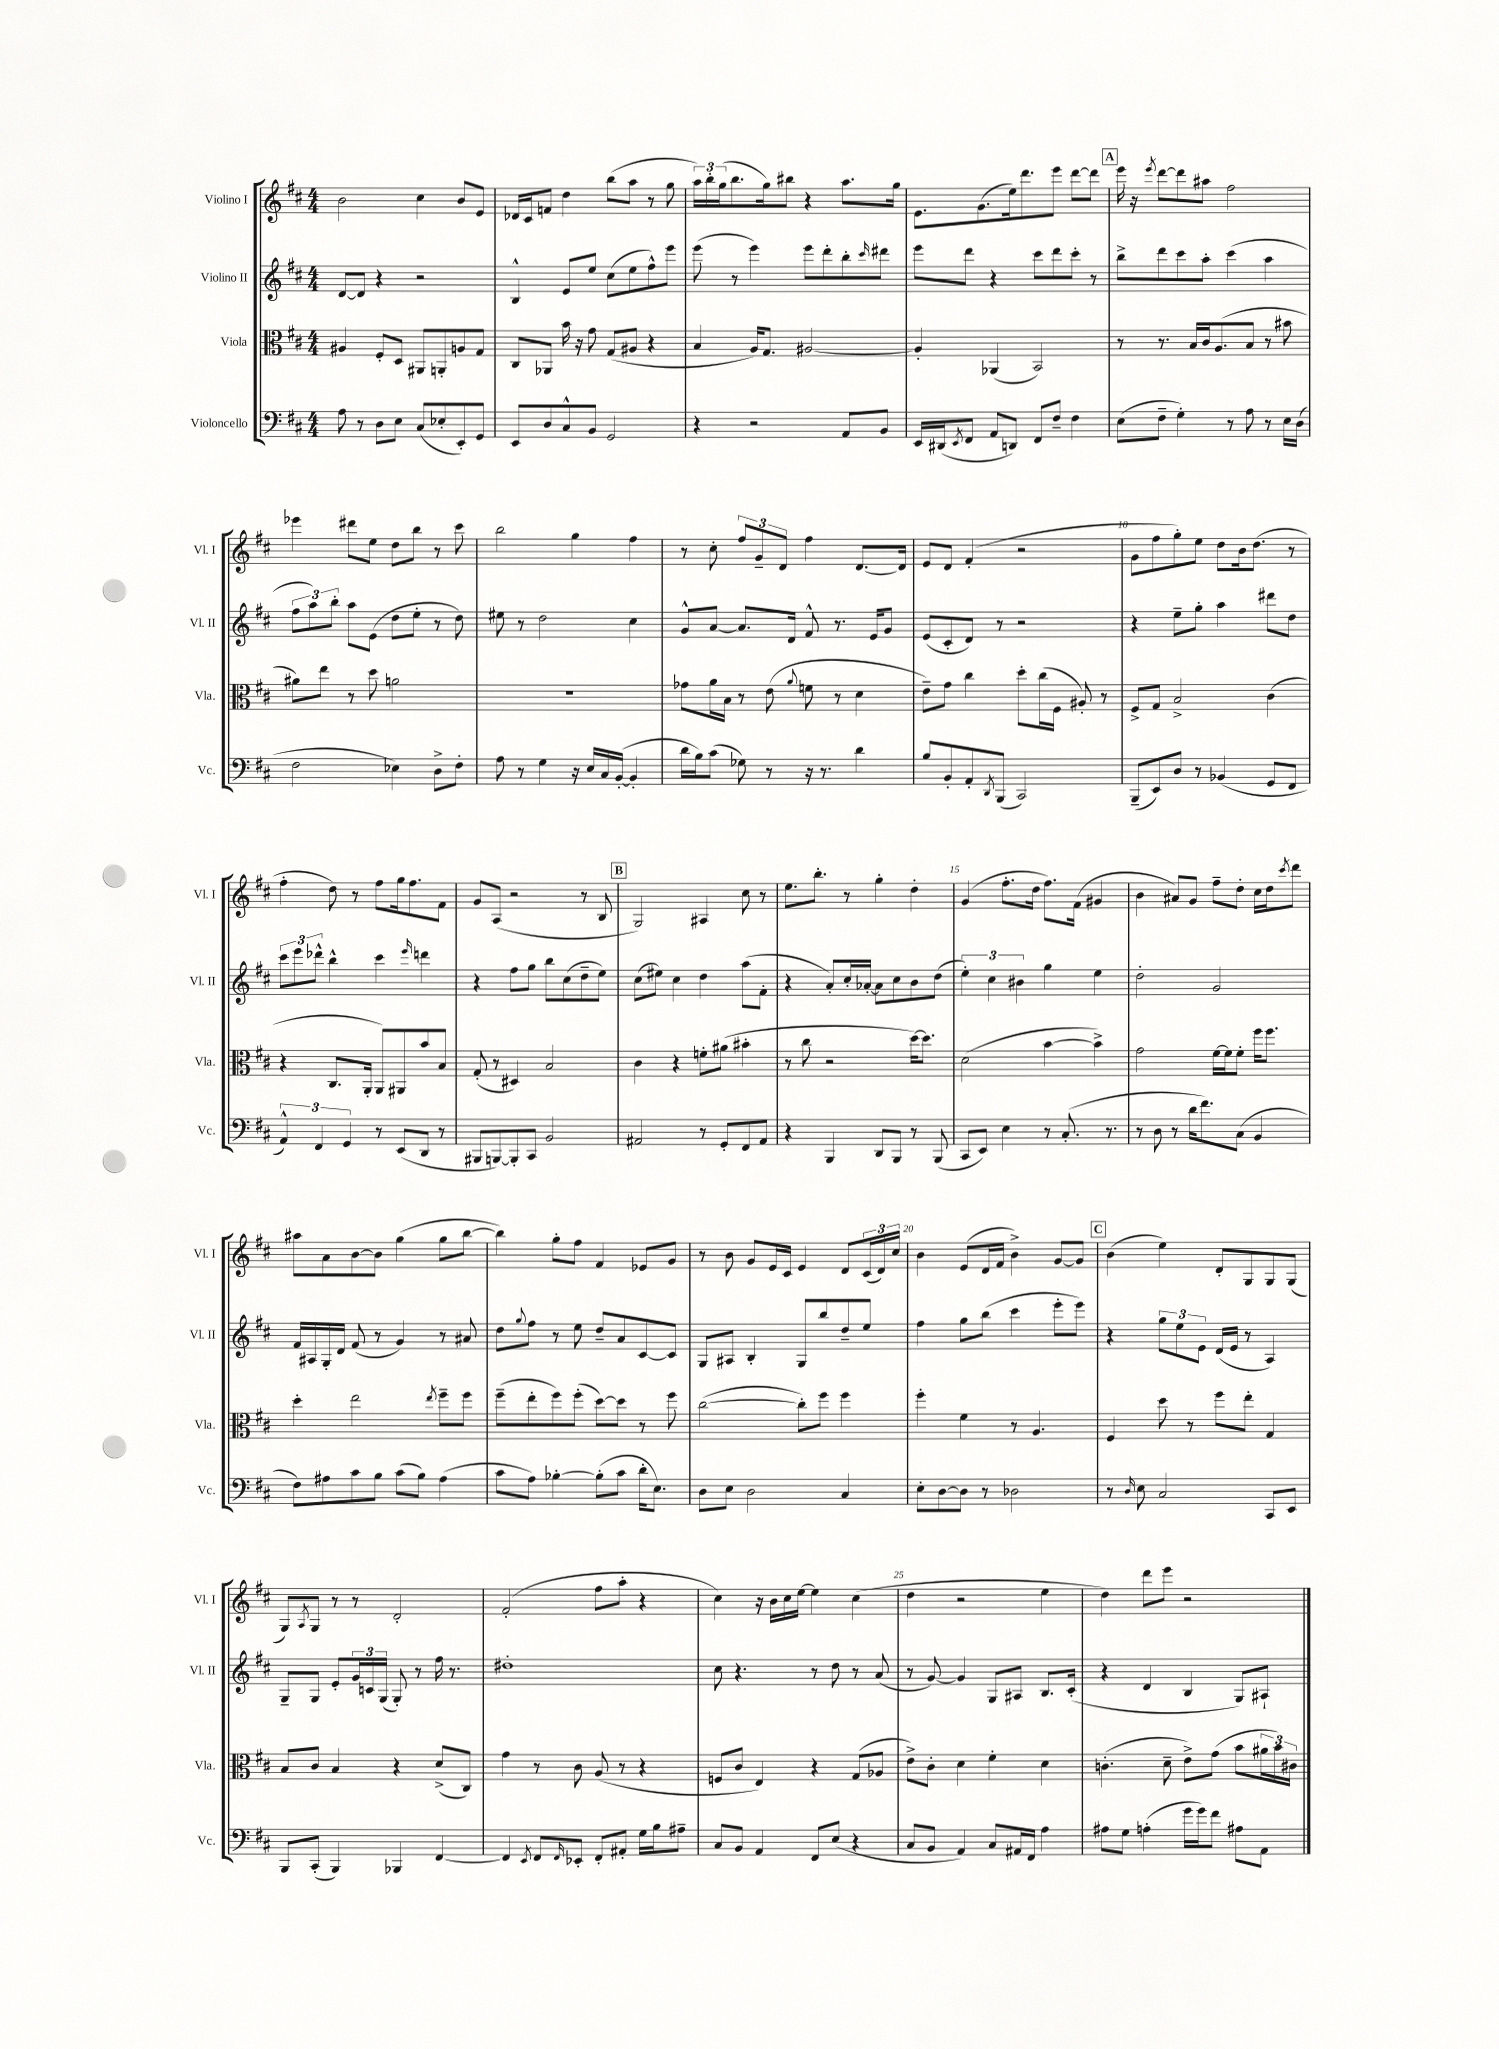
<<
\new StaffGroup <<
\new Staff = "s0" \with { instrumentName = "Violino I" shortInstrumentName = "Vl. I" } {
    \clef treble \key d \major \numericTimeSignature \time 4/4
    b'2 cis''4 b'8 e'8 |
    des'16 cis'16 f'8 d''4 b''8( a''8 r8 g''8 |
    \tuplet 3/2 { a''16) b''16-. g''16( } b''8. g''16) bis''8 r4 a''8. g''16 |
    e'8. g'8.( e''16) d'''8. e'''8 d'''8~ d'''8 |
    \mark \markup { \box "A" } e'''16 r16 \acciaccatura { e'''8 } d'''8~ d'''8 ais''8 fis''2 |
    ees'''4 dis'''8 e''8 d''8 b''8 r8 cis'''8 |
    b''2 g''4 fis''4 |
    r8 cis''8-. \tuplet 3/2 { fis''8 g'8-- d'8 } fis''4 d'8.~ d'16 |
    e'8 d'8 fis'4-.( r2 |
    g'8 fis''8 g''8-.) e''8 d''8 b'16 d''8.( r8 |
    fis''4-. d''8) r8 fis''8 g''16 fis''8. fis'8 |
    g'8 a8( r2 r8 b8 |
    \mark \markup { \box "B" } g2) ais4 cis''8 r8 |
    e''8. b''8.-. r8 g''4-. d''4-. |
    g'4( fis''8.-. d''16 fis''8.) fis'16( gis'4 |
    b'4 ais'8) g'8 fis''8-- d''8-. cis''16 d''16 \acciaccatura { cis'''8 } d'''8 |
    ais''8 a'8 b'8~ b'8 g''4( g''8 b''8~ |
    b''4) g''8-. fis''8 fis'4 ees'8 g'8 |
    r8 b'8 g'8 e'16 cis'16 e'4 d'8 \tuplet 3/2 { cis'16( d'16) cis''16 } |
    b'4 e'8( d'16 fis'16 b'4->) g'8~ g'8 |
    \mark \markup { \box "C" } b'4( e''4) d'8-. g8 g8 g8( |
    g8) \acciaccatura { a8 } g8 r8 r8 d'2-. |
    fis'2-.( fis''8 a''8-. r4 |
    cis''4) r16 b'16 cis''16 e''16~ e''4 cis''4( |
    d''4 r2 e''4 |
    d''4) d'''8 e'''8 r2 \bar "|." |
}
\new Staff = "s1" \with { instrumentName = "Violino II" shortInstrumentName = "Vl. II" } {
    \clef treble \key d \major \numericTimeSignature \time 4/4
    d'8~ d'8 r4 r2 |
    b4-^ e'8 e''8 cis''8( e''8 fis''8-^) e'''8 |
    e'''8( r8 e'''4) e'''8 d'''8-. b''8-. \grace { cis'''16 } dis'''8 |
    e'''8 d'''8 r4 cis'''8 d'''8 cis'''8-. r8 |
    \mark \markup { \box "A" } b''8-> d'''8 cis'''8 a''8-. cis'''4( a''4 |
    \tuplet 3/2 { fis''8 a''8) b''8-. } a''8 e'8( d''8 e''8-. r8 d''8) |
    eis''8 r8 d''2 cis''4 |
    g'8-^ a'8~ a'8. d'16 fis'8-^ r8. e'16 g'8 |
    e'8( cis'8-. d'8) r8 r2 |
    r4 e''8-- g''8-. a''4 dis'''8 d''8 |
    \tuplet 3/2 { cis'''8 e'''8 des'''8-^ } b''4-^ cis'''4 \grace { e'''16 } d'''4 |
    r4 fis''8 g''8 b''8 cis''8( d''8-- e''8) |
    \mark \markup { \box "B" } cis''8( eis''8) cis''4 d''4 a''8( fis'8-. |
    r4 a'8-.) cis''16-. aes'16~-. aes'8 cis''8 b'8 d''8( |
    \tuplet 3/2 { e''4-.) cis''4 bis'4 } g''4 e''4 |
    d''2-. g'2 |
    fis'16 ais16 g16-. d'16 fis'8( r8 g'4) r8 ais'8 |
    d''8 \appoggiatura { g''8 } fis''8 r8 e''8 d''8-- a'8 cis'8~ cis'8 |
    g8 ais8 b4-. g8 b''8 d''8-- e''8 |
    fis''4 g''8 b''8( cis'''4 e'''8-. e'''8) |
    \mark \markup { \box "C" } r4 \tuplet 3/2 { g''8 e''8 e'8 } d'16( e'16 r8 a4) |
    g8-- g8 e'8-. \tuplet 3/2 { g'16 c'16 g16( } g8-.) r8 fis''16 r8. |
    dis''1-. |
    cis''8 r4. r8 d''8 r8 a'8( |
    r8 g'8~) g'4 g8 ais8 b8. cis'16-.( |
    r4 d'4 b4 g8) ais8-! \bar "|." |
}
\new Staff = "s2" \with { instrumentName = "Viola" shortInstrumentName = "Vla." } {
    \clef alto \key d \major \numericTimeSignature \time 4/4
    ais4 fis8-. d8 ais,8 a,8-. a8 g8 |
    cis8 aes,8 b'16 r16 g'8 g8( ais8 r4 |
    b4 a16) g8. ais2~ |
    ais4-. aes,4( b,2) |
    \mark \markup { \box "A" } r8 r8. b16 cis'16 a8.( b8 r8 bis'8 |
    ais'8) e''8 r8 d''8 a'2 |
    R1 |
    ges'8 a'16 b16 r8 e'8( \appoggiatura { a'8 } f'8 r8 d'4 |
    e'8--) g'8 cis''4 d''8-. cis''16( fis16 ais8-.) r8 |
    fis8-> g8 b2-> cis'4( |
    r4 cis8. a,16-. a,8) ais,8 b'8 b8 |
    g8-.( r8 dis4) b2 |
    \mark \markup { \box "B" } cis'4 r4 f'8-. ais'8( bis'4-. |
    r8 cis''8 r2 d''16~) d''8. |
    d'2( b'4~ b'4->) |
    g'2 fis'16~ fis'16 fis'8-. fis''16 fis''8. |
    d''4-. e''2 \acciaccatura { e''8 } fis''8-- fis''8 |
    fis''8--( e''8-. fis''8) fis''8-.( d''8~) d''8 r8 fis''8 |
    cis''2~( cis''8-.) fis''8 fis''4 |
    fis''4-. fis'4 r8 a4. |
    \mark \markup { \box "C" } fis4 d''8 r8 fis''8 e''8-. g4 |
    b8 cis'8 b4 r4 d'8->( cis8) |
    g'4 r8 cis'8 a8( r8 r4 |
    f8 cis'8 e4) r4 g8( aes8 |
    e'8->) cis'8-. d'4 fis'4-. d'4 |
    c'4.-.( d'8-- e'8->) g'8( b'8 \tuplet 3/2 { ais'16 b'16) cis'16 } \bar "|." |
}
\new Staff = "s3" \with { instrumentName = "Violoncello" shortInstrumentName = "Vc." } {
    \clef bass \key d \major \numericTimeSignature \time 4/4
    a8 r8 d8 e8 cis8( ees8-. e,8-.) g,8 |
    e,8 d8 cis8-^ b,8 g,2 |
    r4 r2 a,8 b,8 |
    e,16 dis,16( \acciaccatura { e,8 } fis,8 a,8 d,8) fis,8 fis8-- fis4 |
    \mark \markup { \box "A" } e8( fis8-- g4-.) r8 a8 r8 e16 d16( |
    fis2 ees4) d8-> fis8-. |
    a8 r8 g4 r16 e16 cis16 b,16~-.( b,4-. |
    d'16 b16) cis'8( ges8) r8 r16 r8. d'4 |
    b8 b,8-. a,8-. \acciaccatura { d,8 } b,,8( cis,2) |
    b,,8--( e,8) d8 r8 bes,4( g,8 fis,8 |
    \tuplet 3/2 { a,4-^) fis,4 g,4 } r8 e,8( d,8 r8 |
    bis,,8 b,,8~) b,,8-. cis,8 b,2 |
    \mark \markup { \box "B" } ais,2 r8 g,8-. fis,8 ais,8 |
    r4 b,,4 d,8 b,,8 r8 b,,8( |
    cis,8 e,8) e4 r8 cis8.-.( r8. |
    r8 d8 r8 d'16 fis'8.) cis8( b,4 |
    fis8) ais8 cis'8 b8 cis'8( b8) ais4( |
    cis'8 a8) bes4~-. bes8-.( cis'8 d'16-. e8.) |
    d8 e8 d2 cis4 |
    e8-. d8~ d8 r8 des2 |
    \mark \markup { \box "C" } r8 \grace { d16 } e8 cis2 cis,8 e,8 |
    b,,8 cis,8-.( b,,4) bes,,4 fis,4~ |
    fis,4 \acciaccatura { e,8 } fis,8 \grace { fis,16 } ees,8-. fis,8-. ais,8-. g16 b16 ais8-- |
    cis8 b,8 a,4 fis,8 e8( r4 |
    cis8 b,8 a,4) cis8 ais,16 fis,16 a4 |
    ais8 g8 a4-.( g'16 g'16) fis'8 ais8 a,8 \bar "|." |
}
>>
>>
\layout { \context { \Score \override BarNumber.break-visibility = ##(#f #t #t) barNumberVisibility = #(every-nth-bar-number-visible 5) } }
